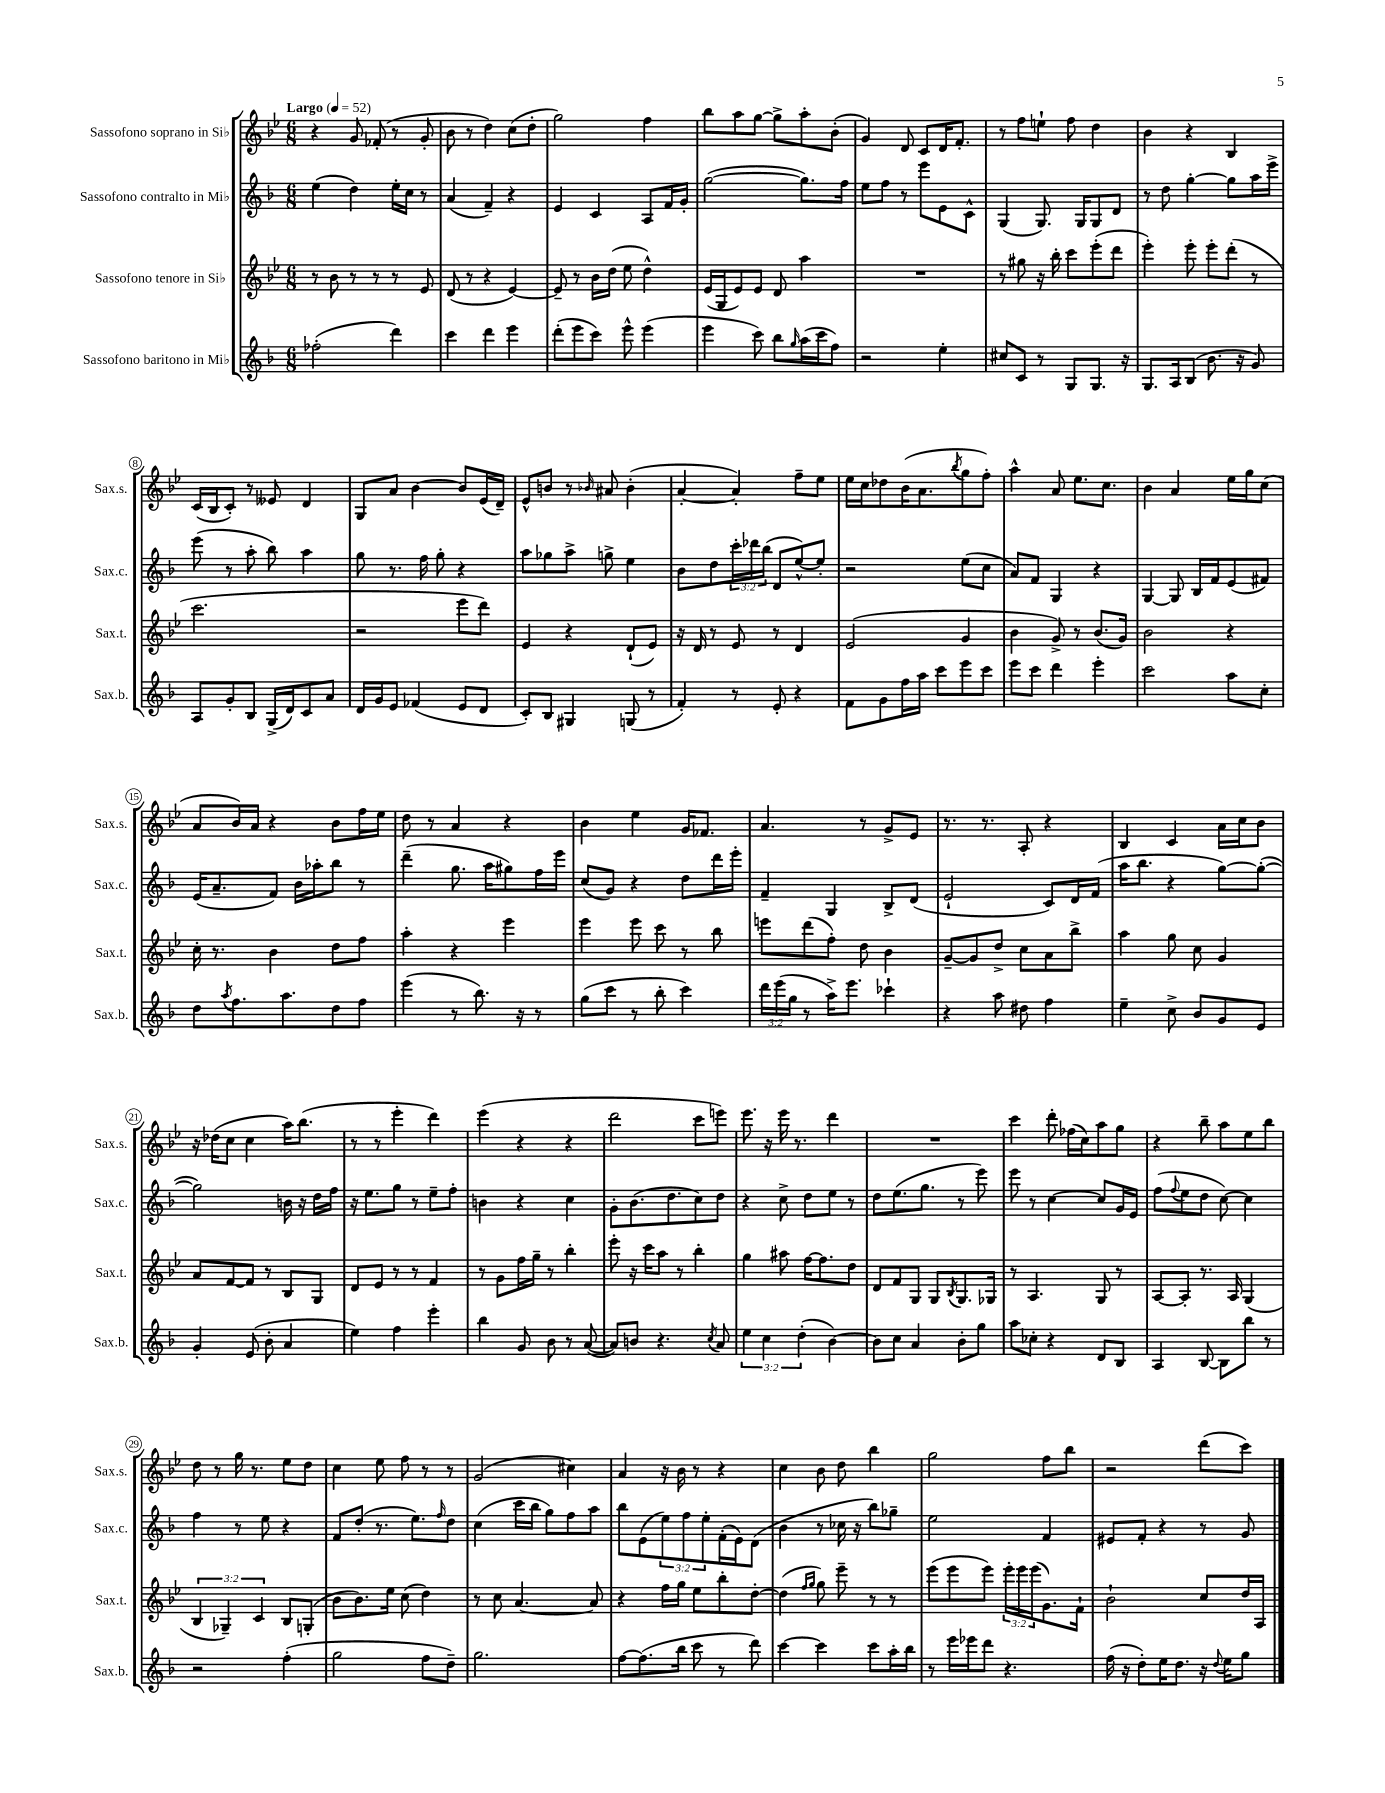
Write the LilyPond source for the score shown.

<<
\new StaffGroup <<
\new Staff = "s0" \with { instrumentName = "Sassofono soprano in Sib" shortInstrumentName = "Sax.s." } {
    \clef treble \key bes \major \numericTimeSignature \time 6/8 \tempo "Largo" 4 = 52
    r4 g'8 fes'8-.( r8 g'8-. |
    bes'8 r8 d''4) c''8( d''8-. |
    g''2) f''4 |
    bes''8 a''8 g''8~ g''8-> a''8-. bes'8-.( |
    g'4) d'8 c'8 d'16 f'8.-. |
    r8 f''8 e''8-! f''8 d''4 |
    bes'4 r4 bes4 |
    c'16( bes16 c'8-.) r8 eeses'8 d'4 |
    g8 a'8 bes'4~ bes'8 ees'16( d'16--) |
    ees'8-^ b'8 r8 \grace { bes'16 } ais'8 bes'4-.( |
    a'4~-. a'4-.) f''8-- ees''8 |
    ees''16 c''16 des''8 bes'16( a'8. \acciaccatura { bes''8 } g''8 f''8-.) |
    a''4-^ a'8 ees''8. c''8. |
    bes'4 a'4 ees''16 g''16 c''8( |
    a'8 bes'16) a'16 r4 bes'8 f''16 ees''16 |
    d''8 r8 a'4 r4 |
    bes'4 ees''4 g'16 fes'8. |
    a'4. r8 g'8-> ees'8 |
    r8. r8. a8-. r4 |
    bes4 c'4 a'16 c''16 bes'8 |
    r16 des''16( c''8 c''4 a''16) bes''8.( |
    r8 r8 ees'''4-. d'''4) |
    ees'''4( r4 r4 |
    d'''2 c'''8 e'''8) |
    ees'''8. r16 ees'''16 r8. d'''4 |
    R2. |
    c'''4 d'''8-. fes''16( c''16) a''8 g''8 |
    r4 bes''8-- a''8 ees''8 bes''8 |
    d''8 r8 g''16 r8. ees''8 d''8 |
    c''4 ees''8 f''8 r8 r8 |
    g'2( cis''4) |
    a'4 r16 bes'16 r8 r4 |
    c''4 bes'8 d''8 bes''4 |
    g''2 f''8 bes''8 |
    r2 d'''8( c'''8) \bar "|." |
}
\new Staff = "s1" \with { instrumentName = "Sassofono contralto in Mib" shortInstrumentName = "Sax.c." } {
    \clef treble \key f \major \numericTimeSignature \time 6/8 \override Staff.TupletNumber.text = #tuplet-number::calc-fraction-text
    e''4( d''4) e''16-. c''16 r8 |
    a'4( f'4--) r4 |
    e'4 c'4 a8 f'16 g'16-. |
    g''2~( g''8.) f''16 |
    e''8 f''8 r8 e'''8 e'8 c'8-^ |
    g4( g8.) g16 g8 d'8 |
    r8 d''8 g''4~-. g''8 a''16 e'''16-> |
    e'''8( r8 a''8-. bes''8) a''4 |
    g''8 r8. f''16 g''8-. r4 |
    a''8 ges''8 a''8-> g''8-> e''4 |
    bes'8 d''8 \tuplet 3/2 { c'''16-. des'''16 bes''16( } d'8 e''8~-^) e''8-. |
    r2 e''8( c''8 |
    a'8) f'8 g4 r4 |
    g4~ g8 bes16 f'16 e'8( fis'8) |
    e'16( a'8.-- f'8) bes'16 aes''16-. bes''8 r8 |
    d'''4--( g''8. a''16 gis''8) f''16 e'''16 |
    c''8( g'8) r4 d''8 d'''16 e'''16-. |
    f'4-- g4 bes8-> d'8( |
    e'2-! c'8) d'16 f'16( |
    a''16 bes''8. r4 g''8~) g''8~-.( |
    g''2) b'16 r16 d''16 f''16 |
    r16 e''8. g''8 r8 e''8-- f''8-. |
    b'4 r4 c''4 |
    g'8-. bes'8.( d''8. c''8) d''8 |
    r4 c''8-> d''8 e''8 r8 |
    d''8 e''8.( g''8. r8 e'''8) |
    e'''8 r8 c''4~ c''8 g'16 e'16 |
    f''8( \appoggiatura { f''8 } e''8 d''8 c''8~) c''4 |
    f''4 r8 e''8 r4 |
    f'8 d''8-.( r8. e''8.) \grace { f''16 } d''8 |
    c''4( c'''16 bes''16 g''8) f''8 a''8 |
    bes''8 e'8( \tuplet 3/2 { e''8) f''8 e''8-. } f'16-.( e'16) d'8( |
    bes'4 r8 ces''16 r16 bes''8) ges''8-- |
    e''2 f'4 |
    eis'8 f'8-. r4 r8 g'8 \bar "|." |
}
\new Staff = "s2" \with { instrumentName = "Sassofono tenore in Sib" shortInstrumentName = "Sax.t." } {
    \clef treble \key bes \major \numericTimeSignature \time 6/8 \override Staff.TupletNumber.text = #tuplet-number::calc-fraction-text
    r8 bes'8 r8 r8 r8 ees'8 |
    d'8( r8 r4 ees'4~) |
    ees'8-- r8 bes'16 d''16( ees''8 d''4-^) |
    ees'16( g16 ees'8) ees'8 d'8 a''4 |
    R2. |
    r8 gis''8 r16 bes''16-. c'''8 ees'''8-.( d'''8 |
    ees'''4-.) ees'''8-. ees'''8-. d'''8-.( r8 |
    c'''2. |
    r2 ees'''8 d'''8) |
    ees'4 r4 d'8-!( ees'8) |
    r16 d'16 r8 ees'8 r8 d'4 |
    ees'2( g'4 |
    bes'4 g'8->) r8 bes'8.( g'16) |
    bes'2 r4 |
    c''16-. r8. bes'4 d''8 f''8 |
    a''4-. r4 ees'''4 |
    ees'''4 ees'''8 c'''8 r8 bes''8 |
    e'''8 d'''8( f''8-.) d''8 bes'4 |
    g'8~-- g'8 d''8-> c''8 a'8 bes''8-> |
    a''4 g''8 c''8 g'4 |
    a'8 f'8~ f'8 r8 bes8 g8 |
    d'8 ees'8 r8 r8 f'4 |
    r8 g'8 f''16 g''16-- r8 bes''4-. |
    ees'''8-. r16 c'''16 a''8 r8 bes''4-. |
    g''4 ais''8 f''16~ f''8. d''8 |
    d'8 f'8 g8 g8 \acciaccatura { bes8 } g8. ges16 |
    r8 a4. g8 r8 |
    a8~ a8-. r8. a16 g4( |
    \tuplet 3/2 { bes4 ges4--) c'4 } bes8 g8-.( |
    bes'8 bes'8.) ees''16 c''8( d''4) |
    r8 c''8 a'4.~ a'8 |
    r4 f''16 g''16 ees''8 bes''8-. d''8~-. |
    d''4( \grace { f''16 g''16 } g''8) ees'''8-- r8 r8 |
    ees'''8( ees'''8 ees'''8) \tuplet 3/2 { ees'''16-. ees'''16 ees'''16( } g'8.) f'16-! |
    bes'2-! c''8 d''16 a16 \bar "|." |
}
\new Staff = "s3" \with { instrumentName = "Sassofono baritono in Mib" shortInstrumentName = "Sax.b." } {
    \clef treble \key f \major \numericTimeSignature \time 6/8 \override Staff.TupletNumber.text = #tuplet-number::calc-fraction-text
    fes''2-.( d'''4) |
    c'''4 d'''4 e'''4 |
    d'''8-.( e'''8 c'''8) e'''8-^ e'''4( |
    e'''4 c'''8) bes''8 \grace { g''16 } a''16( c'''16 f''8) |
    r2 e''4-. |
    cis''8 c'8 r8 g8 g8. r16 |
    g8. a16 bes8( bes'8. r16 g'8) |
    a8 g'8-. bes8 g16->( d'16) c'8 a'8 |
    d'16 g'16 e'8 fes'4( e'8 d'8 |
    c'8-.) bes8 gis4 g8( r8 |
    f'4-.) r8 e'8-. r4 |
    f'8 g'8 f''16 a''16 c'''8 e'''8 c'''8 |
    e'''8 c'''8 d'''4 e'''4-. |
    c'''2 a''8 c''8-. |
    d''8 \acciaccatura { a''8 } f''8. a''8. d''8 f''8 |
    e'''4( r8 bes''8.) r16 r8 |
    g''8( c'''8 r8 bes''8-. c'''4) |
    \tuplet 3/2 { d'''16 e'''16( g''16 } r8 a''16->) e'''8. ces'''4-! |
    r4 a''8 dis''8 f''4 |
    e''4-- c''8-> bes'8 g'8 e'8 |
    g'4-. e'8( bes'8-. a'4 |
    e''4) f''4 e'''4-. |
    bes''4 g'8 bes'8 r8 a'8~( |
    a'8) b'8 r4. \acciaccatura { c''8 } a'8 |
    \tuplet 3/2 { e''4 c''4 d''4-.( } bes'4~) |
    bes'8 c''8 a'4 bes'8-. g''8 |
    a''8 ces''8-. r4 d'8 bes8 |
    a4 bes8~ bes8 bes''8 r8 |
    r2 f''4-.( |
    g''2 f''8 d''8--) |
    g''2. |
    f''8~ f''8.( bes''16 c'''8 r8 d'''8) |
    c'''4~ c'''4 c'''8 a''16-. bes''16 |
    r8 e'''16 ees'''16 d'''8 r4. |
    f''16( r16 d''8-.) e''16 d''8. r16 \appoggiatura { d''8 } e''16 g''8 \bar "|." |
}
>>
>>
\layout { \context { \Score \override BarNumber.stencil = #(make-stencil-circler 0.1 0.3 ly:text-interface::print) } }
